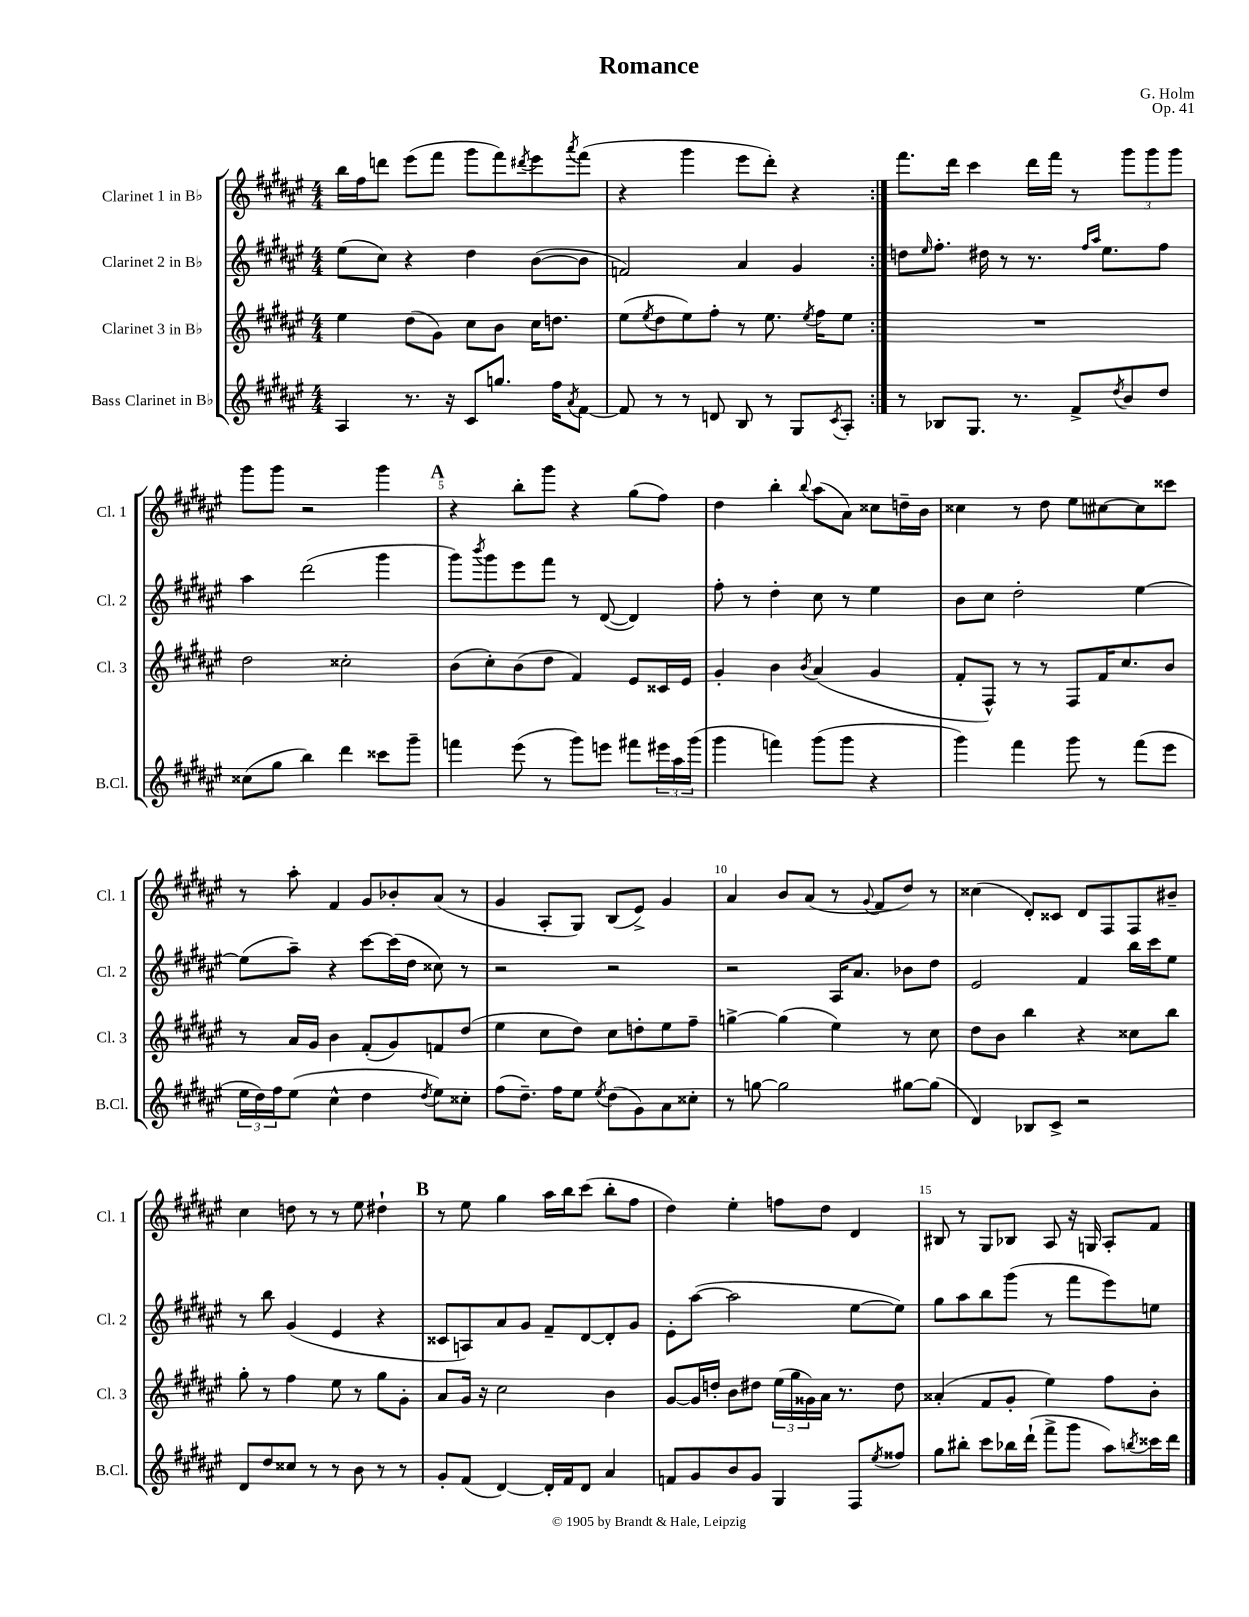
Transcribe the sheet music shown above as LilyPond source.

\header { title = "Romance" composer = "G. Holm" opus = "Op. 41" }
<<
\new StaffGroup <<
\new Staff = "s0" \with { instrumentName = "Clarinet 1 in Bb" shortInstrumentName = "Cl. 1" } {
    \clef treble \key fis \major \numericTimeSignature \time 4/4
    \repeat volta 2 { b''16 fis''16 d'''8 eis'''8( fis'''8 gis'''8 fis'''8) \acciaccatura { dis'''8 } eis'''8 \acciaccatura { ais'''8 } fis'''8( |
    r4 gis'''4 eis'''8 dis'''8-.) r4 | }
    fis'''8. dis'''16 cis'''4 dis'''16 fis'''16 r8 \tuplet 3/2 { gis'''8 gis'''8 gis'''8 } |
    gis'''8 gis'''8 r2 gis'''4 |
    \mark \markup { \bold "A" } r4 b''8-. gis'''8 r4 gis''8( fis''8) |
    dis''4 b''4-. \appoggiatura { b''8 } ais''8( ais'8) cisis''8 d''16-- b'16 |
    cisis''4 r8 dis''8 eis''8 cis''8~ cis''8 cisis'''8 |
    r8 ais''8-. fis'4 gis'8 bes'8-. ais'8( r8 |
    gis'4 ais8-. gis8) b8( eis'8->) gis'4 |
    ais'4 b'8 ais'8( r8 \appoggiatura { gis'8 } fis'8 dis''8) r8 |
    cisis''4( dis'8-.) cisis'8 dis'8 fis8 fis8 bis'8-- |
    cis''4 d''8 r8 r8 eis''8 dis''4-! |
    \mark \markup { \bold "B" } r8 eis''8 gis''4 ais''16 b''16 cis'''8( b''8-. fis''8 |
    dis''4) eis''4-. f''8 dis''8 dis'4 |
    bis8 r8 gis8 bes8 ais8 r16 g16 ais8-. fis'8 \bar "|." |
}
\new Staff = "s1" \with { instrumentName = "Clarinet 2 in Bb" shortInstrumentName = "Cl. 2" } {
    \clef treble \key fis \major \numericTimeSignature \time 4/4
    \repeat volta 2 { eis''8( cis''8) r4 dis''4 b'8~( b'8 |
    f'2) ais'4 gis'4 | }
    d''8 \grace { eis''16 } fis''8.-. dis''16 r8 r8. \grace { fis''16 ais''16 } eis''8. fis''8 |
    ais''4 dis'''2( gis'''4 |
    \mark \markup { \bold "A" } gis'''8) \acciaccatura { b'''8 } gis'''8 eis'''8 fis'''8 r8 dis'8~( dis'4) |
    fis''8-. r8 dis''4-. cis''8 r8 eis''4 |
    b'8 cis''8 dis''2-. eis''4~ |
    eis''8( ais''8--) r4 cis'''8~ cis'''16( dis''16 cisis''8) r8 |
    r2 r2 |
    r2 ais16 ais'8. bes'8 dis''8 |
    eis'2 fis'4 b''16 cis'''16 eis''8 |
    r8 b''8 gis'4( eis'4 r4 |
    \mark \markup { \bold "B" } cisis'8 a8) ais'8 gis'8 fis'8-- dis'8~ dis'8-. gis'8 |
    eis'8-. ais''8~( ais''2 eis''8~ eis''8) |
    gis''8 ais''8 b''8 gis'''8( r8 fis'''8 eis'''8) e''8 \bar "|." |
}
\new Staff = "s2" \with { instrumentName = "Clarinet 3 in Bb" shortInstrumentName = "Cl. 3" } {
    \clef treble \key fis \major \numericTimeSignature \time 4/4
    \repeat volta 2 { eis''4 dis''8( gis'8) cis''8 b'8 cis''16 d''8. |
    eis''8( \acciaccatura { eis''8 } dis''8 eis''8) fis''8-. r8 eis''8. \acciaccatura { eis''8 } fis''16 eis''8 | }
    R1 |
    dis''2 cisis''2-. |
    \mark \markup { \bold "A" } b'8( cis''8-.) b'8( dis''8 fis'4) eis'8 cisis'16 eis'16 |
    gis'4-. b'4 \acciaccatura { b'8 } ais'4( gis'4 |
    fis'8-. fis8-^) r8 r8 fis8 fis'16 cis''8. b'8 |
    r8 ais'16 gis'16 b'4 fis'8-.( gis'8) f'8 dis''8( |
    eis''4 cis''8 dis''8) cis''8 d''8-. eis''8 fis''8-- |
    g''4~-> g''4( eis''4) r8 cis''8 |
    dis''8 b'8 b''4 r4 cisis''8 b''8 |
    gis''8-. r8 fis''4 eis''8 r8 gis''8 gis'8-. |
    \mark \markup { \bold "B" } ais'8 gis'16 r16 cis''2 b'4 |
    gis'8~ gis'16 d''16-. b'8 dis''8 \tuplet 3/2 { eis''16( gis''16 gisis'16) } ais'16 r8. dis''8 |
    aisis'4-.( fis'8 gis'8-. eis''4) fis''8 b'8-. \bar "|." |
}
\new Staff = "s3" \with { instrumentName = "Bass Clarinet in Bb" shortInstrumentName = "B.Cl." } {
    \clef treble \key fis \major \numericTimeSignature \time 4/4
    \repeat volta 2 { ais4 r8. r16 cis'8 g''8. fis''16 \acciaccatura { ais'8 } fis'8~ |
    fis'8 r8 r8 d'8 b8 r8 gis8 \acciaccatura { cis'8 } ais8-. | }
    r8 bes8 gis8. r8. fis'8-> \acciaccatura { dis''8 } b'8 dis''8 |
    cisis''8( gis''8 b''4) dis'''4 cisis'''8 gis'''8-- |
    \mark \markup { \bold "A" } f'''4 eis'''8( r8 gis'''8) e'''8 fis'''8 \tuplet 3/2 { eis'''16 ais''16 gis'''16( } |
    gis'''4 f'''4) gis'''8( gis'''8 r4 |
    gis'''4) fis'''4 gis'''8 r8 fis'''8( eis'''8 |
    \tuplet 3/2 { eis''16 dis''16) fis''16 } eis''8( cis''4-^ dis''4 \acciaccatura { dis''8 } eis''8) cisis''8-. |
    fis''8( dis''8.--) fis''16 eis''8 \acciaccatura { eis''8 } dis''8( gis'8) ais'8 cisis''8-. |
    r8 g''8~ g''2 gis''8~ gis''8( |
    dis'4) bes8 cis'8-> r2 |
    dis'8 dis''8 cisis''8 r8 r8 b'8 r8 r8 |
    \mark \markup { \bold "B" } gis'8-. fis'8( dis'4~) dis'16-. fis'16 dis'8 ais'4 |
    f'8 gis'8 b'8 gis'8 gis4 fis8 \acciaccatura { eis''8 } fisis''8 |
    gis''8 bis''8-. cis'''8 bes''16 dis'''16-!( fis'''8-> gis'''8 ais''8) \acciaccatura { b''8 } cisis'''16 dis'''16 \bar "|." |
}
>>
>>
\layout { \context { \Score \override BarNumber.break-visibility = ##(#f #t #t) barNumberVisibility = #(every-nth-bar-number-visible 5) } }
